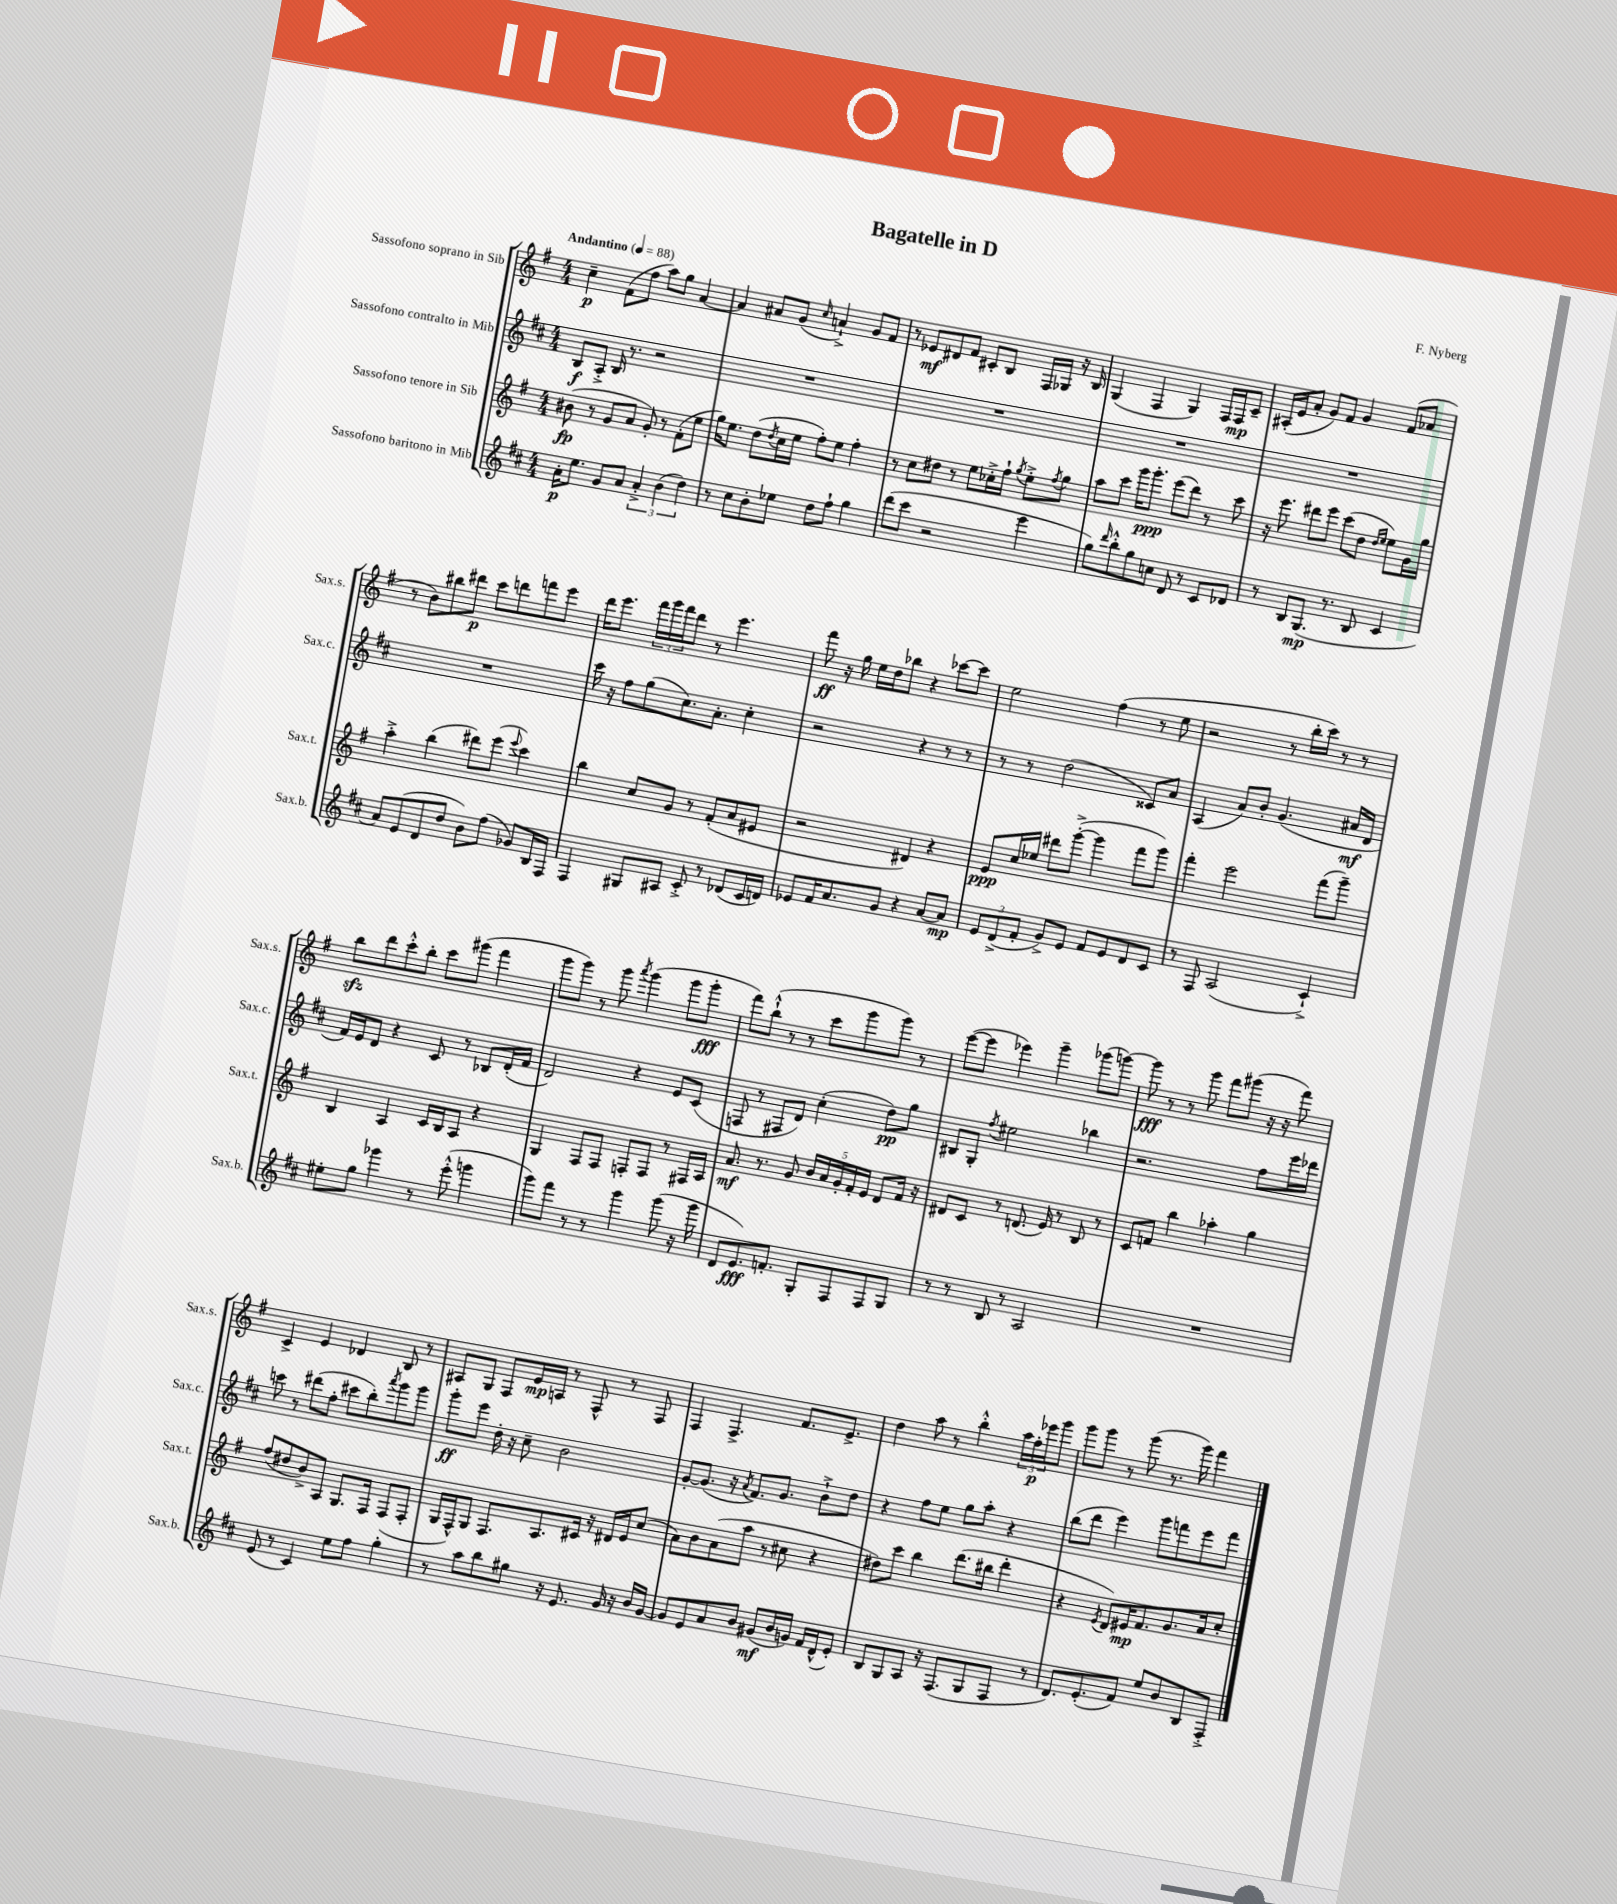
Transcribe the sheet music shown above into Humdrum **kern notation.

**kern	**dynam	**kern	**dynam	**kern	**dynam	**kern	**dynam
*part4	*part4	*part3	*part3	*part2	*part2	*part1	*part1
*staff4	*staff4	*staff3	*staff3	*staff2	*staff2	*staff1	*staff1
*I"Sassofono baritono in Mib	*	*I"Sassofono tenore in Sib	*	*I"Sassofono contralto in Mib	*	*I"Sassofono soprano in Sib	*
*I'Sax.b.	*	*I'Sax.t.	*	*I'Sax.c.	*	*I'Sax.s.	*
*clefG2	*	*clefG2	*	*clefG2	*	*clefG2	*
*k[f#c#]	*	*k[f#]	*	*k[f#c#]	*	*k[f#]	*
*M4/4	*	*M4/4	*	*M4/4	*	*M4/4	*
*MM88	*	*MM88	*	*MM88	*	*MM88	*
=1	=1	=1	=1	=1	=1	=1	=1
!	!	!	!	!	!	!LO:TX:a:B:t=Andantino	!
16a'\KL	p	(8b#X\	fp	8B/L	f	4cc~\	p
8.ee\J	.	.	.	.	.	.	.
.	.	8r	.	8A'^/J	.	.	.
8g/L	.	8g/L	.	16B/	.	(8f#\L	.
.	.	.	.	8.r	.	.	.
8a/J	.	8a/J	.	.	.	8ff#\J	.
6a'^/	.	8g'/)	.	2r	.	8aa\L)	.
.	.	8r	.	.	.	8gg\J	.
(6b\	.	.	.	.	.	.	.
.	.	(8f#'\L	.	.	.	[4a/	.
6dd\)	.	.	.	.	.	.	.
.	.	8ee\J	.	.	.	.	.
=2	=2	=2	=2	=2	=2	=2	=2
8r	.	16gg\KL)	.	1r	.	4a/]	.
.	.	8.ee\J	.	.	.	.	.
8cc#\L	.	.	.	.	.	.	.
8b'\	.	(8dd\L	.	.	.	8a#X/L	.
.	.	8qdd/	.	.	.	.	.
8ee-X\J	.	16cc\L	.	.	.	(8g/J	.
.	.	16ee\JJ	.	.	.	.	.
.	.	.	.	.	.	16qqcc/	.
8dd\L	.	8ff#'\L)	.	.	.	4an`^/)	.
8ff#`\J	.	8ee\J	.	.	.	.	.
4gg\	.	4ff#'\	.	.	.	8g/L	.
.	.	.	.	.	.	8f#/J	.
=3	=3	=3	=3	=3	=3	=3	=3
(8ddd\L	.	8r	.	1r	.	8r	.
8ccc#\J	.	8cc\L	.	.	.	8e-X/L	mf
2r	.	8dd#X\J	.	.	.	8d#X/	.
.	.	8r	.	.	.	8f#/J	.
.	.	8ee\L	.	.	.	8c#X'/L	.
.	.	16cc-X'^\L	.	.	.	8B/J	.
.	.	16ff#`\JJ	.	.	.	.	.
.	.	8qgg/	.	.	.	.	.
4eee\	.	8ee'^\L	.	.	.	16F#/LL	.
.	.	.	.	.	.	16G-X/JJ	.
.	.	8qff#/	.	.	.	.	.
.	.	8gg\J	.	.	.	16r	.
.	.	.	.	.	.	16B/	.
=4	=4	=4	=4	=4	=4	=4	=4
8gg\L)	.	8aa\L	.	1r	.	(4G/	.
16qqddd/	.	.	.	.	.	.	.
8bb'^^\	.	8ccc\J	.	.	.	.	.
8gg\	.	16ggg\KL	.	.	.	4F#/	.
.	.	8.ggg'\J	ppp	.	.	.	.
8ccn\J	.	.	.	.	.	.	.
8d/	.	(8eee\L	.	.	.	4G/)	.
8r	.	8ddd\J)	.	.	.	.	.
8c#/L	.	8r	.	.	.	16F#/LL	.
.	.	.	.	.	.	16F#/J	mp
8d-X/J	.	8ccc\	.	.	.	8c~/J	.
=5	=5	=5	=5	=5	=5	=5	=5
8r	.	16r	.	1r	.	(16A#X'/LL	.
.	.	8.eee\	.	.	.	16e/J	.
8B/L	.	.	.	.	.	8a'/J	.
(8.G/J	mp	8ddd#X\L	.	.	.	8g/L)	.
.	.	8eee\J	.	.	.	8f#/J	.
8.r	.	.	.	.	.	.	.
.	.	(8ccc\L	.	.	.	4g/	.
8B/	.	8dd\J	.	.	.	.	.
.	.	16qqdd/LL	.	.	.	.	.
.	.	16qqee/JJ	.	.	.	.	.
4c#/	.	8ee\L)	.	.	.	(8f#/L	.
.	.	16g\L	.	.	.	8a-X/J	.
.	.	16gg\JJ	.	.	.	.	.
!!LO:LB:g=z
=6	=6	=6	=6	=6	=6	=6	=6
8a/L)	.	4aa'^\	.	1r	.	8r	.
(8e/	.	.	.	.	.	8b\L)	.
8d/	.	(4bb\	.	.	.	8bb#X\	.
8dd/J	.	.	.	.	.	8ddd#X\J	p
8b\L)	.	8ddd#X\L)	.	.	.	8ccc\L	.
(8ff#\J	.	(8eee\J	.	.	.	8dddn\	.
.	.	8qqeee/	.	.	.	.	.
8g-X/L)	.	4ccc\)	.	.	.	8fffn\	.
16B/L	.	.	.	.	.	8eee\J	.
16F#/JJ	.	.	.	.	.	.	.
=7	=7	=7	=7	=7	=7	=7	=7
4F#/	.	4bb\	.	16ccc#\	.	16ddd\KL	.
.	.	.	.	16r	.	8.eee\J	.
.	.	.	.	8ff#\L	.	.	.
8G#X/L	.	8cc/L	.	(8gg\	.	24fff#\LL	.
.	.	.	.	.	.	24ggg\	.
.	.	.	.	.	.	24fff#\J	.
8A#X/J	.	8g/J	.	8.cc#\)	.	8ddd\J	.
8c#'^/	.	8r	.	.	.	8r	.
.	.	.	.	8.a'\J	.	.	.
8r	.	(8f#'/L	.	.	.	4.eee\	.
(8d-X/L	.	8a/	.	4cc#'\	.	.	.
16c#/L	.	8e#X/J	.	.	.	.	.
16dn/JJ)	.	.	.	.	.	.	.
=8	=8	=8	=8	=8	=8	=8	=8
8e-X/L	.	2r	.	2r	.	8fff#\	ff
16f#/K	.	.	.	.	.	16r	.
8.a/	.	.	.	.	.	16gg\	.
.	.	.	.	.	.	16ee\LL	.
.	.	.	.	.	.	16dd\J	.
8g/J	.	.	.	.	.	8bb-X\J	.
4r	.	4d#X/)	.	4r	.	4r	.
[8a/L	.	4r	.	8r	.	[8ccc-X\L	.
8a/J]	mp	.	.	8r	.	8ccc-\J]	.
=9	=9	=9	=9	=9	=9	=9	=9
12e/L	.	8e/L	ppp	8r	.	2ee\	.
(12d^/	.	.	.	.	.	.	.
.	.	16cc/L	.	8r	.	.	.
12f#'/J	.	.	.	.	.	.	.
.	.	16ee-X/JJ	.	.	.	.	.
8g^/L)	.	8ddd#X\L	.	(2dd\	.	.	.
8e/J	.	([8ggg'^\J	.	.	.	.	.
8f#/L	.	4ggg\]	.	.	.	(4ff#\	.
8e/	.	.	.	.	.	.	.
8d/	.	8fff#\L	.	8c##X/L)	.	8r	.
8c#/J	.	8ggg\J)	.	8a/J	.	8ee\	.
=10	=10	=10	=10	=10	=10	=10	=10
8r	.	4fff#'\	.	(4A/	.	2r	.
8F#/	.	.	.	.	.	.	.
(2A/	.	2eee\	.	8a/L)	.	.	.
.	.	.	.	8b'/J	.	.	.
.	.	.	.	(4.g/	.	8r	.
.	.	.	.	.	.	16bb'\LL	.
.	.	.	.	.	.	16ccc\JJ)	.
4c#`^/)	.	(8fff#\L	.	.	.	8r	.
.	.	8ggg~\J)	.	16a#X/LL	mf	8r	.
.	.	.	.	16d/JJ	.	.	.
!!LO:LB:g=z
=11	=11	=11	=11	=11	=11	=11	=11
8ee#X'\L	.	4B/	.	16f#/LL)	.	8bbzz\L	.
.	.	.	.	16e/J	.	.	.
8gg\J	.	.	.	8d/J	.	8ddd\	.
4ggg-X\	.	4A/	.	4r	.	8ccc'^^\	.
.	.	.	.	.	.	8bb'\J	.
8r	.	16c/LL	.	8c#/	.	8ccc\L	.
.	.	16B/J	.	.	.	.	.
(8eee'^^\	.	8A/J	.	8r	.	(8ggg#X\J	.
4gggn\	.	4r	.	8B-X/L	.	4fff#\	.
.	.	.	.	(16d'/L	.	.	.
.	.	.	.	16f#/JJ	.	.	.
=12	=12	=12	=12	=12	=12	=12	=12
8ggg\L)	.	4G/	.	2d/)	.	8ggg\L	.
8fff#\J	.	.	.	.	.	8ggg\J)	.
8r	.	8F#/L	.	.	.	8r	.
8r	.	8F#/J	.	.	.	8ggg\	.
.	.	.	.	.	.	8qaaa/	.
4ggg\	.	8Fn'/L	.	4r	.	(4ggg\	.
.	.	8F/J	.	.	.	.	.
(8ggg\	.	8r	.	8e/L	.	8ggg\L	.
16r	.	16F#X/LL	.	(8c#/J	.	8ggg'\J	fff
16ggg\	.	16A/JJ	.	.	.	.	.
=13	=13	=13	=13	=13	=13	=13	=13
8d/L	.	8.a/	mf	8Fn/	.	8fff#\L)	.
8.e/)	fff	.	.	8r	.	(8bb`^^\J	.
.	.	8.r	.	.	.	.	.
.	.	.	.	8F#X/L	.	8r	.
8.fn'/J	.	.	.	.	.	.	.
.	.	8g/	.	8d/J)	.	8r	.
8G'/L	.	20b/LL	.	(4cc#'\	.	8ccc\L	.
.	.	20a/	.	.	.	.	.
.	.	20g'/	.	.	.	.	.
8F#/	.	.	.	.	.	8ggg\	.
.	.	20f#'/	.	.	.	.	.
.	.	20e/JJ	.	.	.	.	.
8F#/	.	8d/L	.	8dd\L)	pp	8ggg\J)	.
8G/J	.	16f#/Jk	.	8gg\J	.	8r	.
.	.	16r	.	.	.	.	.
=14	=14	=14	=14	=14	=14	=14	=14
8r	.	8d#X/L	.	8B#X/L	.	([8eee\L	.
8r	.	8c/J	.	8G'/J	.	8eee\J]	.
.	.	.	.	8qff#/	.	.	.
8B/	.	8r	.	2ee#X\	.	4eee-X\)	.
8r	.	(8.dn/	.	.	.	.	.
2A/	.	.	.	.	.	4ggg~\	.
.	.	16e/)	.	.	.	.	.
.	.	8r	.	.	.	.	.
.	.	8B/	.	4bb-X\	.	(8ggg-X\L	.
.	.	8r	.	.	.	[8gggn\J)	.
=15	=15	=15	=15	=15	=15	=15	=15
1r	.	8c/L	.	2.r	.	8ggg\]	fff
.	.	8fn/J	.	.	.	8r	.
.	.	4bb\	.	.	.	8r	.
.	.	.	.	.	.	8ggg\	.
.	.	4aa-X'\	.	.	.	8fff#\L	.
.	.	.	.	.	.	(8ggg#X\J	.
.	.	4gg\	.	8ff#\L	.	16r	.
.	.	.	.	.	.	16r	.
.	.	.	.	16eee\L	.	8fff#\)	.
.	.	.	.	16ddd-X\JJ	.	.	.
!!LO:LB:g=z
=16	=16	=16	=16	=16	=16	=16	=16
(8e/	.	(8ff#/L	.	8cccn\	.	4c^/	.
8r	.	8dd#X/	.	8r	.	.	.
4c#/)	.	8b^/)	.	(8ddd#X\L	.	4e/	.
.	.	8A/J	.	8ff#'\J	.	.	.
8ee\L	.	8.G/L	.	8ccc#X\L	.	4d-X/	.
8ff#\J	.	.	.	8bb'\)	.	.	.
.	.	16F#/Jk	.	.	.	.	.
.	.	.	.	8qaaa/	.	.	.
4gg'\	.	(8F#/L	.	8ggg\	.	8B/	.
.	.	8F#'/J	.	8ggg\J	.	8r	.
=17	=17	=17	=17	=17	=17	=17	=17
8r	.	16G/LL	.	8ggg'\L	ff	8A#X/L	.
.	.	16F#^^/J)	.	.	.	.	.
8aa\L	.	8G/J	.	8eee\J	.	8G/J	.
8bb\	.	8.F#/L	.	16dd'\	.	8F#/L	.
.	.	.	.	16r	.	.	.
8gg#X\J	.	.	.	8cc#~\	.	16e/L	mp
.	.	8.A/	.	.	.	16An/JJ	.
16r	.	.	.	2b\	.	8r	.
8.e/	.	.	.	.	.	.	.
.	.	16c#X/Jk	.	.	.	8F#^^/	.
.	.	16r	.	.	.	.	.
16g/	.	16d#X/LL	.	.	.	8r	.
16r	.	16e/J	.	.	.	.	.
16b/LL	.	(8cc/J	.	.	.	8F#/	.
[16g/JJ	.	.	.	.	.	.	.
=18	=18	=18	=18	=18	=18	=18	=18
8g/L]	.	8a\L)	.	[8g'/L	.	4F#/	.
8e/	.	8b\	.	(8.g/J]	.	.	.
8a/	.	(8a\	.	.	.	4.F#^/	.
.	.	.	.	16r	.	.	.
.	.	.	.	8qa/	.	.	.
8b/J	.	8aa\J	.	8.f#/L)	.	.	.
(8g#X/L	mf	8r	.	.	.	.	.
.	.	.	.	8.g/J	.	.	.
16b/L	.	8cc#X\	.	.	.	8.f#/L	.
16gn/JJ)	.	.	.	.	.	.	.
16f#/LL	.	4r	.	8b`^\L	.	.	.
(16d^^/J	.	.	.	.	.	8.e^/J	.
8e'/J)	.	.	.	8dd\J	.	.	.
=19	=19	=19	=19	=19	=19	=19	=19
8B/L	.	8dd#X\L)	.	4r	.	4dd\	.
8G/	.	8ccc\J	.	.	.	.	.
8A/J	.	4bb\	.	8ff#\L	.	8aa\	.
16r	.	.	.	8ee\J	.	8r	.
(8.F#/L	.	.	.	.	.	.	.
.	.	(8.ddd\L	.	8gg\L	.	4bb'^^\	.
8G/	.	.	.	8aa'\J	.	.	.
.	.	16bb#X\Jk	.	.	.	.	.
8F#/J	.	4ddd'\	.	4r	.	24aa\LL	.
.	.	.	.	.	.	24ff#'\	p
.	.	.	.	.	.	24eee-X\J	.
8r	.	.	.	.	.	8ggg\J	.
=20	=20	=20	=20	=20	=20	=20	=20
8.d/L)	.	4r	.	(8bb\L	.	8ggg\L	.
.	.	.	.	8ddd\J	.	8ggg\J	.
(8.e'/	.	.	.	.	.	.	.
.	.	8qe/	.	.	.	.	.
.	.	8d/L)	.	4eee\)	.	8r	.
8f#/J)	.	16e#X/K	mp	.	.	(8ggg\	.
.	.	8.f#/	.	.	.	.	.
8ee/L	.	.	.	8ggg\L	.	8.r	.
8b/	.	8.g/	.	8fffn\	.	.	.
.	.	.	.	.	.	16ggg\)	.
8B/	.	.	.	8eee\	.	4fff#\	.
.	.	16a/k	.	.	.	.	.
8F#'^/J	.	8cc'/J	.	8fff\J	.	.	.
==	==	==	==	==	==	==	==
*-	*-	*-	*-	*-	*-	*-	*-
